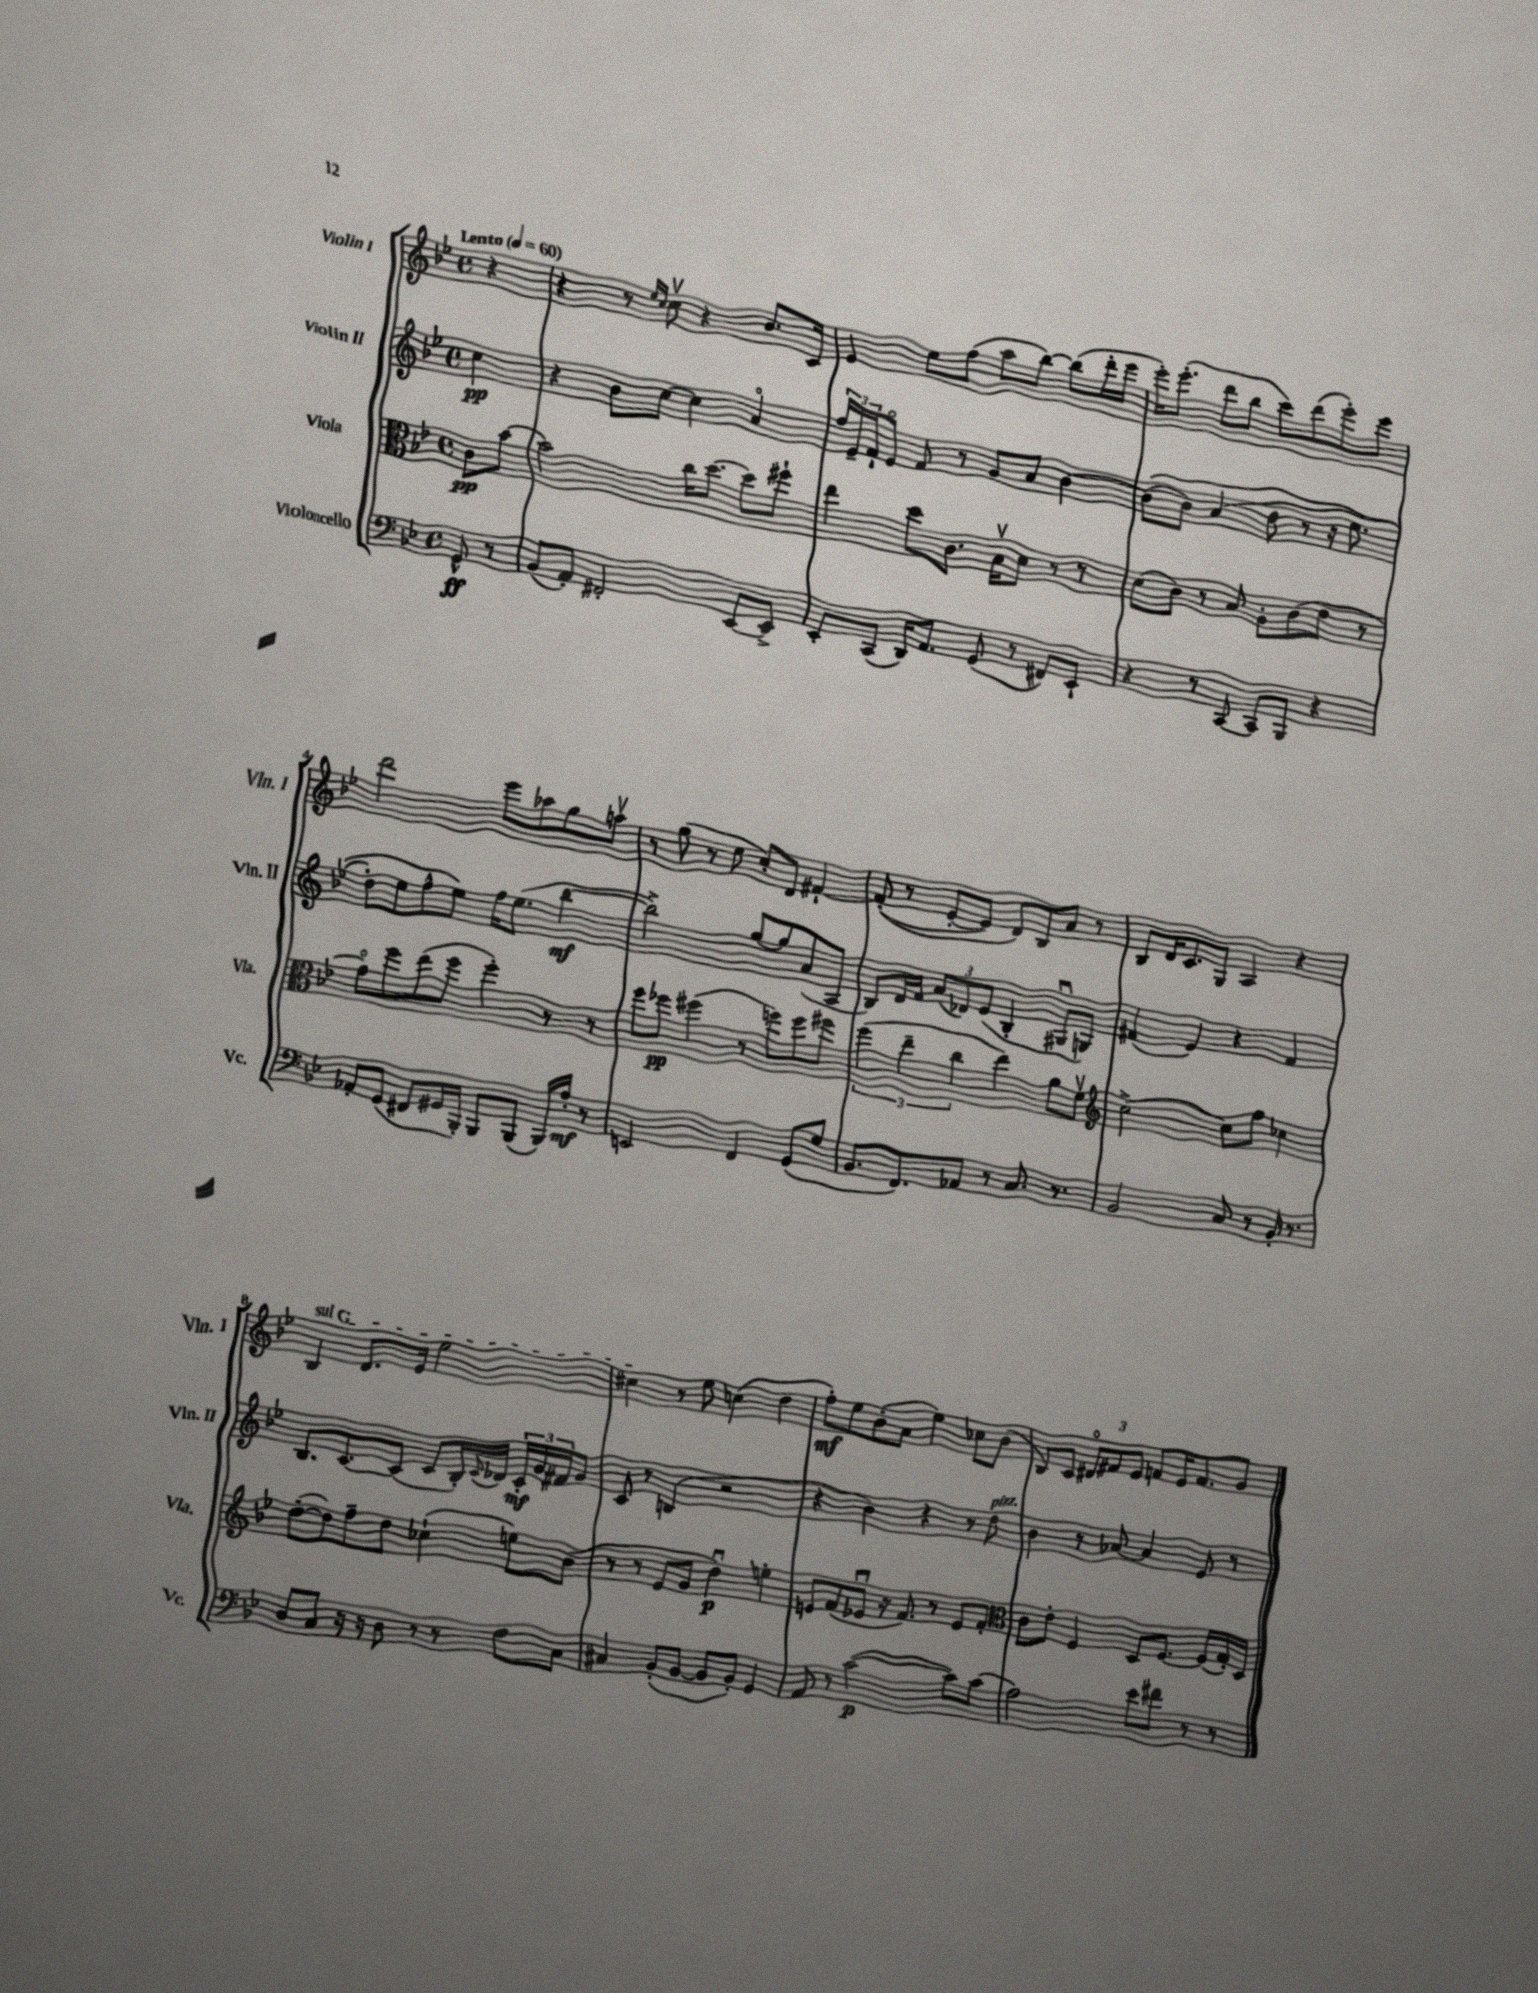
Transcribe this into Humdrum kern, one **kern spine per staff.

**kern	**kern	**kern	**kern
*staff4	*staff3	*staff2	*staff1
*clefF4	*clefC3	*clefG2	*clefG2
*k[b-e-]	*k[b-e-]	*k[b-e-]	*k[b-e-]
*M4/4	*M4/4	*M4/4	*M4/4
*met(c)	*met(c)	*met(c)	*met(c)
*MM60	*MM60	*MM60	*MM60
8GG^^/	8c\L	4cc\	4r
8r	[8b-\J	.	.
=	=	=	=
(8BB-/L	2b-\]	4r	4r
8AA'/J)	.	.	.
2FF#'/	.	8b-\L	8r
.	.	.	16qqee-/LL
.	.	.	16qqcc/JJ
.	.	[8cc\J	8ccv\
.	16cc\LK	4cc\]	4r
.	[8.dd\J	.	.
[8EE-/L	8dd\]L	4ao/	8.b-/L
8EE-^/]J	8ff#`\J	.	.
.	.	.	16c/Jk
=	=	=	=
8EE-'/L	4ee-\	24ff/LL	4e-/
.	.	24e-~/	.
.	.	24f`/J	.
(8CC/J	.	8e-o/J	.
16DD/LK)	8dd\L	8f/	8ee-\L
8.AA/J	.	.	.
.	8.c\J	8r	(8ff\J
(8GG/	.	8g/L	8aa\L
.	16B-v\LK	.	.
8r	8d\J	8a/J	[8bb-\J)
8FF#/L)	8r	[4b-\	(8bb-\]L
8EE-`/J	8r	.	16ddd'\L
.	.	.	16eee-\JJ
=	=	=	=
4r	(8d\L	&((8b-\]L	16eee-'\LK)
.	.	.	(8.eee-'\J
.	8c\J)	8b-\J)	.
8r	8r	(4a/	8ddd\L
[8CC/	8B-/	.	8bb-\J
8CC/]L	8A'\L	8dd\	8ccc\L)
8BBB-/J	(8c\	8r	(8ddd\
4r	8e-\J	16r	8eee-'\)
.	.	8.ee-\	.
.	8r	.	8eee-\J
=	=	=	=
8AA-'/L	8go\L)	8dd'\L)	2ddd\
(8GG/J	8ff\	8ee-\	.
8FF#/L	(8ee-\	8ff^^\	.
16GG#/L	8ff\J	8ee-\J&)	.
16BBB-'/JJ)	.	.	.
8BBB-/L	4ff'\)	16ff\LK	8eee-\L
.	.	(8.ee-\J	.
(8BBB-/J	.	.	8aa-\
16BBB-/LL)	8r	[4bb-\	8gg\
16A'/JJ	.	.	.
8r	8r	.	8aav\J
=	=	=	=
2EE/	8ff\L	2bb-^\])	8r
.	8ff-\J	.	(8gg\
.	(4ff#\	.	8r
.	.	.	8ee-\
4FF/	8r	[8gg/L	8cc'/L)
.	8ff\L)	8gg/]	8d/J
(8GG/L	8ff\	(8a/	[4f#`/
8G/J	8ff#\J	8A/J	.
=	=	=	=
8.BB-/L	(6ff\	8B-/L)	&((8f#'/]
.	.	16d/L	8r
.	6ee-~\	.	.
8.FF/)	.	16f/JJ	.
.	.	(12a/L	[8e-'/L
.	6cc\	12d-/)	.
8AA-/J	.	.	8e-/]J)
.	.	(12e-/J	.
8r	4ee-\)	4B-'/	8d/L&)
8.C/	.	.	8B-/
.	8a\L	8G#u/L	8a/J
8.r	.	.	.
.	8fv\J	8G/J)	8r
=	=	=	=
*	*clefG2	*	*
2BB-/	[2cc^\	(4f#/	8B-/L
.	.	.	16d/K
.	.	.	8.c/
.	.	4e-/)	.
.	.	.	8G/J
8C/	8cc\]L	4r	4A/
8r	8ff\J	.	.
16BB-'/	4cc-\	4f#/	4r
8.r	.	.	.
=	=	=	=
8D/L	([8dd'\L	8.B-/L	4B-/
8C/J	8dd\])	.	.
.	.	[8.c/	.
16r	8ff~\	.	8.d/L
16r	.	.	.
8D\	8dd\J	(8c/]J	.
.	.	.	16e-/Jk
8r	(4cc-`\	8c/L	2ee-\
8r	.	16B-'/L)	.
.	.	8qqc/	.
.	.	16d-/JJ	.
8F\L	8ee\L)	24c'/LL	.
.	.	24g/	.
.	.	24f#/J	.
8C\J	(8b-\J	8g/J	.
=	=	=	=
4C#/	8r	8c/	4cc#\
.	8r	8r	.
(8BB-'/L	8e-/L	(4B/	8r
[8BB-/J	8g/J	.	8ee-\
8BB-/]L	4ddu\)	2r	(4cc\
8BB-'/J)	.	.	.
4GG/	4ee'\	.	4dd\
=	=	=	=
8AA/	8e/L	4r	8ff'\L)
8r	(8f/	.	8ee-\
([2c\	8e-u/J	4b-\)	(8b-'\
.	16r	.	8a\J
.	8.f/)	.	.
.	.	4r	4ee-\)
.	8r	.	.
8c\]L)	8e-/L	8r	8cc-\L
(8c\J	8f'/J	8dd\	(8b-\J
=	=	=	=
*	*clefC3	*	*
2A\)	8c\L	4b-\	8B-/L)
.	8e-'\J	.	8c/J
.	4F/	8r	12d#o/L
.	.	.	12f#/
.	.	[8a-/	.
.	.	.	12e-/J
8e-\L	8D/L	4a-/]	8f/L
8f#\J	[8.F/J	.	16e-/K
.	.	.	8.f/
8r	.	8e-/	.
.	(16F/]LL	.	.
8r	16G'/)	8r	8g/J
.	16D/JJ	.	.
==	==	==	==
*-	*-	*-	*-
